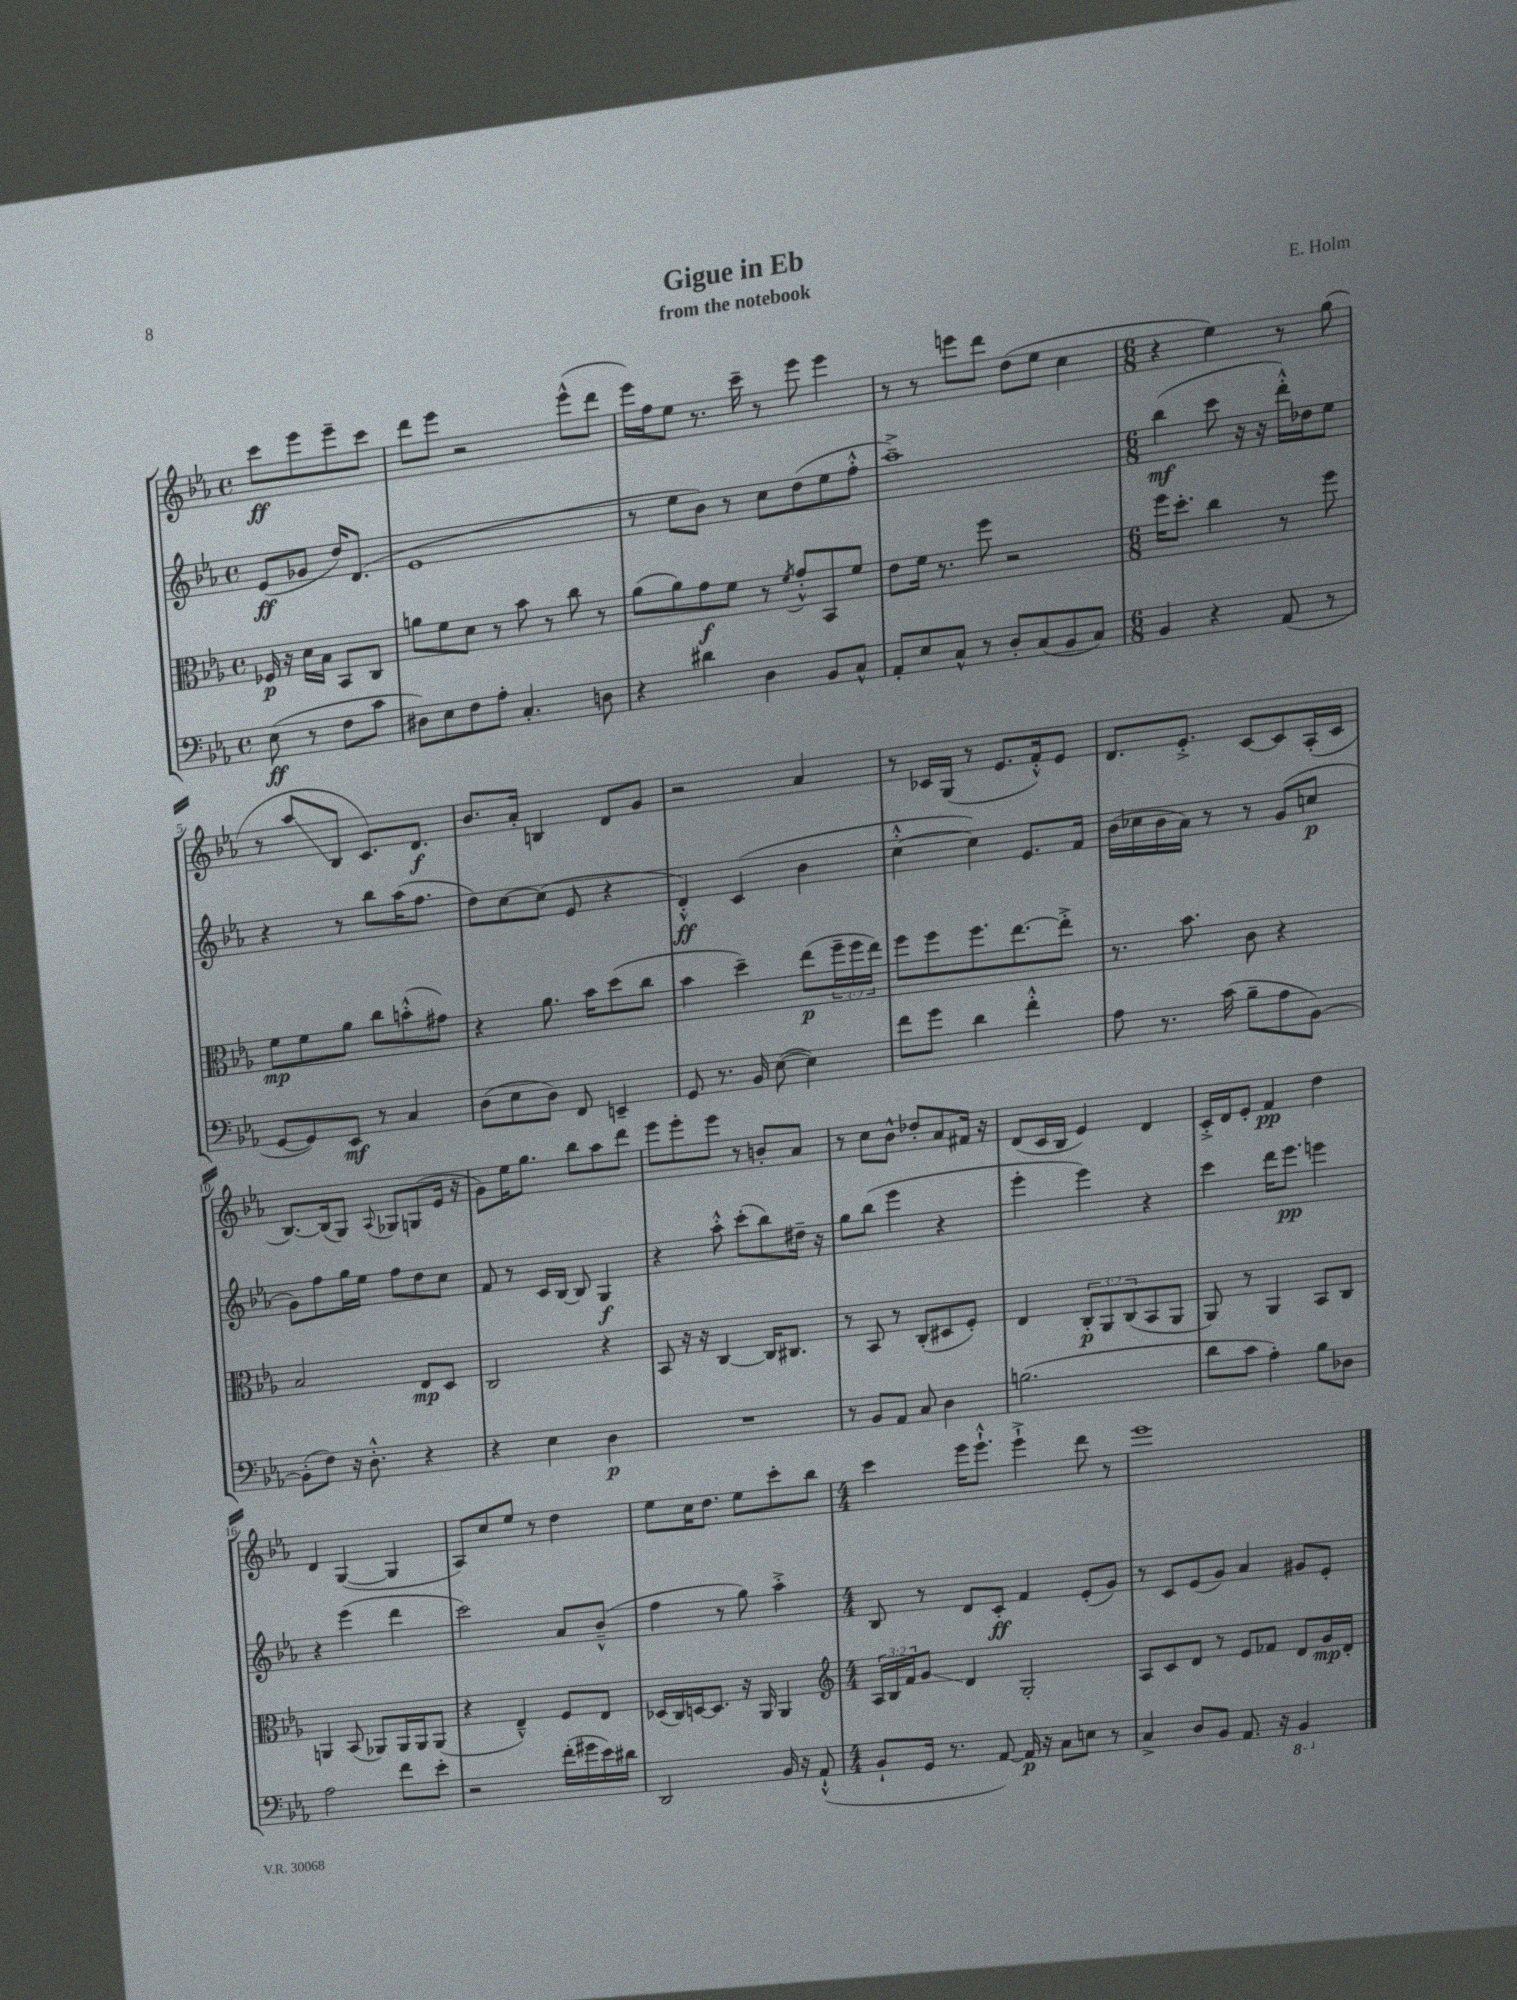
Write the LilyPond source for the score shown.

\header { title = "Gigue in Eb" composer = "E. Holm" subtitle = "from the notebook" }
<<
\new StaffGroup <<
\new Staff = "s0" {
    \clef treble \key ees \major \defaultTimeSignature \time 4/4 \partial 2
    c'''8\ff ees'''8 ees'''8-- c'''8 |
    d'''8 ees'''8 r2 ees'''8-^( d'''8 |
    ees'''16) f''16 ees''8 r8. c'''16-- r8 ees'''8 ees'''4 |
    r8 r8 e'''8 d'''8 d''8( ees''8 c''4 |
    \numericTimeSignature \time 6/8 r4 ees''4) r8 g''8( |
    r8 aes''8\glissando bes8 c'8.) d'8.\f |
    bes'8. aes'16-. b4 d'8 g'8 |
    r2 aes'4 |
    r8 ces'16 g16( r8 ees'8. f'16-.-^) ees'8 |
    d'8. ees'8.-.-> c'8~ c'8 aes16-.( c'16 |
    bes8.~) bes16( g8) \appoggiatura { aes8 } ges8 g8( ees'16 r16 |
    g'8) ees''16 g''8. bes''8 aes''8 d'''8 |
    ees'''8 ees'''8-. ees'''8 r8 b'8-. aes'8 |
    r8 c''8 bes'8-^ des''8-. aes'8 fis'16 r16 |
    d'8( c'16 bes16 ees'4) d'4 |
    c'16-.-> d'16 ees'8-. f'4\pp d''4 |
    d'4 g4~( g4 |
    aes8) c''8 ees''8 r8 d''4 |
    ees''8 c''16 d''8. ees''8 c'''8-. bes''8 |
    \numericTimeSignature \time 4/4 c'''4 ees'''16 ees'''8.-!-^ ees'''4-!-> d'''8 r8 |
    ees'''1 \bar "|." |
}
\new Staff = "s1" {
    \clef treble \key ees \major \defaultTimeSignature \time 4/4 \partial 2
    ees'8\ff( ges'8 d''16) d'8.( |
    ees'1 |
    r8 ees''8 bes'8) r8 c''8 d''8( ees''8 f''8-.-^ |
    aes''1--->) |
    \numericTimeSignature \time 6/8 bes''4\mf( c'''8 r16 r16 d'''16-.-^) des''16 ees''8 |
    r4 r8 bes''8 aes''16( f''8. |
    d''8) c''8~ c''8( ees'8 r4 |
    d'4-.-^\ff) c'4( bes'4 |
    c''4~-.-^ c''4) ees'8. f'16 |
    bes'16( ces''16 bes'16 aes'16) r8 r8 g'8( c''8\p |
    g'8) f''8 g''16 ees''16 f''8 d''8 c''8 |
    f'8 r8 c'16 bes16~ bes8 g4\f |
    r4 aes''8-.-^ c'''8-.( bes''8) dis''16-- r16 |
    g''8 bes''8( ees'''4 r4 |
    ees'''4-. ees'''4) r4 |
    c'''4 d'''16 ees'''8.\pp e'''4 |
    r4 ees'''4( d'''4 |
    c'''2) aes'8 bes'8---^( |
    f''4 r8 g''8) aes''4-.-> |
    \numericTimeSignature \time 4/4 bes8 r8 d'8 c'8-.\ff f'4 ees'8-.( g'8) |
    r8 c'8 ees'8( g'8) aes'4 gis'8 ees'8-. \bar "|." |
}
\new Staff = "s2" {
    \clef alto \key ees \major \defaultTimeSignature \time 4/4 \override Staff.TupletNumber.text = #tuplet-number::calc-fraction-text \partial 2
    fes16\p r16 d'16 bes16 bes,8 c8 |
    a'8 f'8 d'8 r8 bes'8 r8 c''8 r8 |
    aes'8( aes'8) g'8\f f'8 r8 \acciaccatura { f'8 } g'8-.-^ bes,8 f'8 |
    ees'8 f'16 r8. f''8 r2 |
    \numericTimeSignature \time 6/8 f''16 d''8.-. c''4 r8 f''8 |
    f'8\mp f'8 aes'8 c''8 b'8-.-^( gis'8) |
    r4 aes'8. bes'16 d''8( c''8 |
    bes'4 d''4--) ees''8\p( \tuplet 3/2 { f''16-- f''16 ees''16) } |
    f''8 f''8 f''8. ees''8.~ ees''8-.-> |
    r8. bes'8. c'8 r4 |
    bes2 ees8\mp d8 |
    c2 r4 |
    bes,8 r16 r16 c4~ c16 cis8. |
    r8 bes,8 r8 c8-.( dis8 f8-.) |
    ees4 \tuplet 3/2 { c8-.\p aes,8 c8( } bes,8 aes,8 |
    aes,8) r8 aes,4 bes,8 c8 |
    a,4 bes,8( aes,8) aes,16 aes,16 aes,8( |
    r4 ees4---^) f8 ees8 |
    des16( c16) d16~ d8. r16 aes,16 aes,4 |
    \numericTimeSignature \time 4/4 \clef treble \tuplet 3/2 { aes16 bes16 f'16 } g'8\glissando d'4 g2-. |
    aes8 c'8 d'8 r8 ees'8 fes'8 d'8 g'16\mp d'16-. \bar "|." |
}
\new Staff = "s3" {
    \clef bass \key ees \major \defaultTimeSignature \time 4/4 \partial 2
    ees8\ff( r8 f8 c'8 |
    dis8) ees8 f8 aes8-. c4.-. d8 |
    r4 dis'4 d4 bes,8 c8-^ |
    aes,8-. ees8 c8-^ r8 d8-. c8( bes,8 c8) |
    \numericTimeSignature \time 6/8 bes,4 r4 aes,8( r8 |
    g,8~ g,8) ees,8\mf r8 c4 |
    d8( ees8 d8) f,8 e,4-- |
    g,8 r8. bes,16 ees8~( ees4) |
    f'8 g'8 d'4 f'4-.-^ |
    aes8 r8. c'16( bes8-- aes8 bes,8~) |
    bes,8-.( f8) r16 d8.-.-^ r4 |
    r4 ees4 d4\p |
    R2. |
    r8 bes,8 aes,8 c8 d4 |
    b2.( |
    d'8 c'8 aes4-.) bes8 des8 |
    aes2 f'8 ees'8-. |
    r2 f'16-.( gis'16 ees'16) dis'16 |
    d,2 bes,16 r16 aes,8-!-^( |
    \numericTimeSignature \time 4/4 bes,8-! g,16 r8. aes,8~) aes,16\p r16 c8 e8 r8 |
    c4-> d8 bes,8 aes,8. r16 \ottava #-1 bes,,4 \ottava #0 \bar "|." |
}
>>
>>
